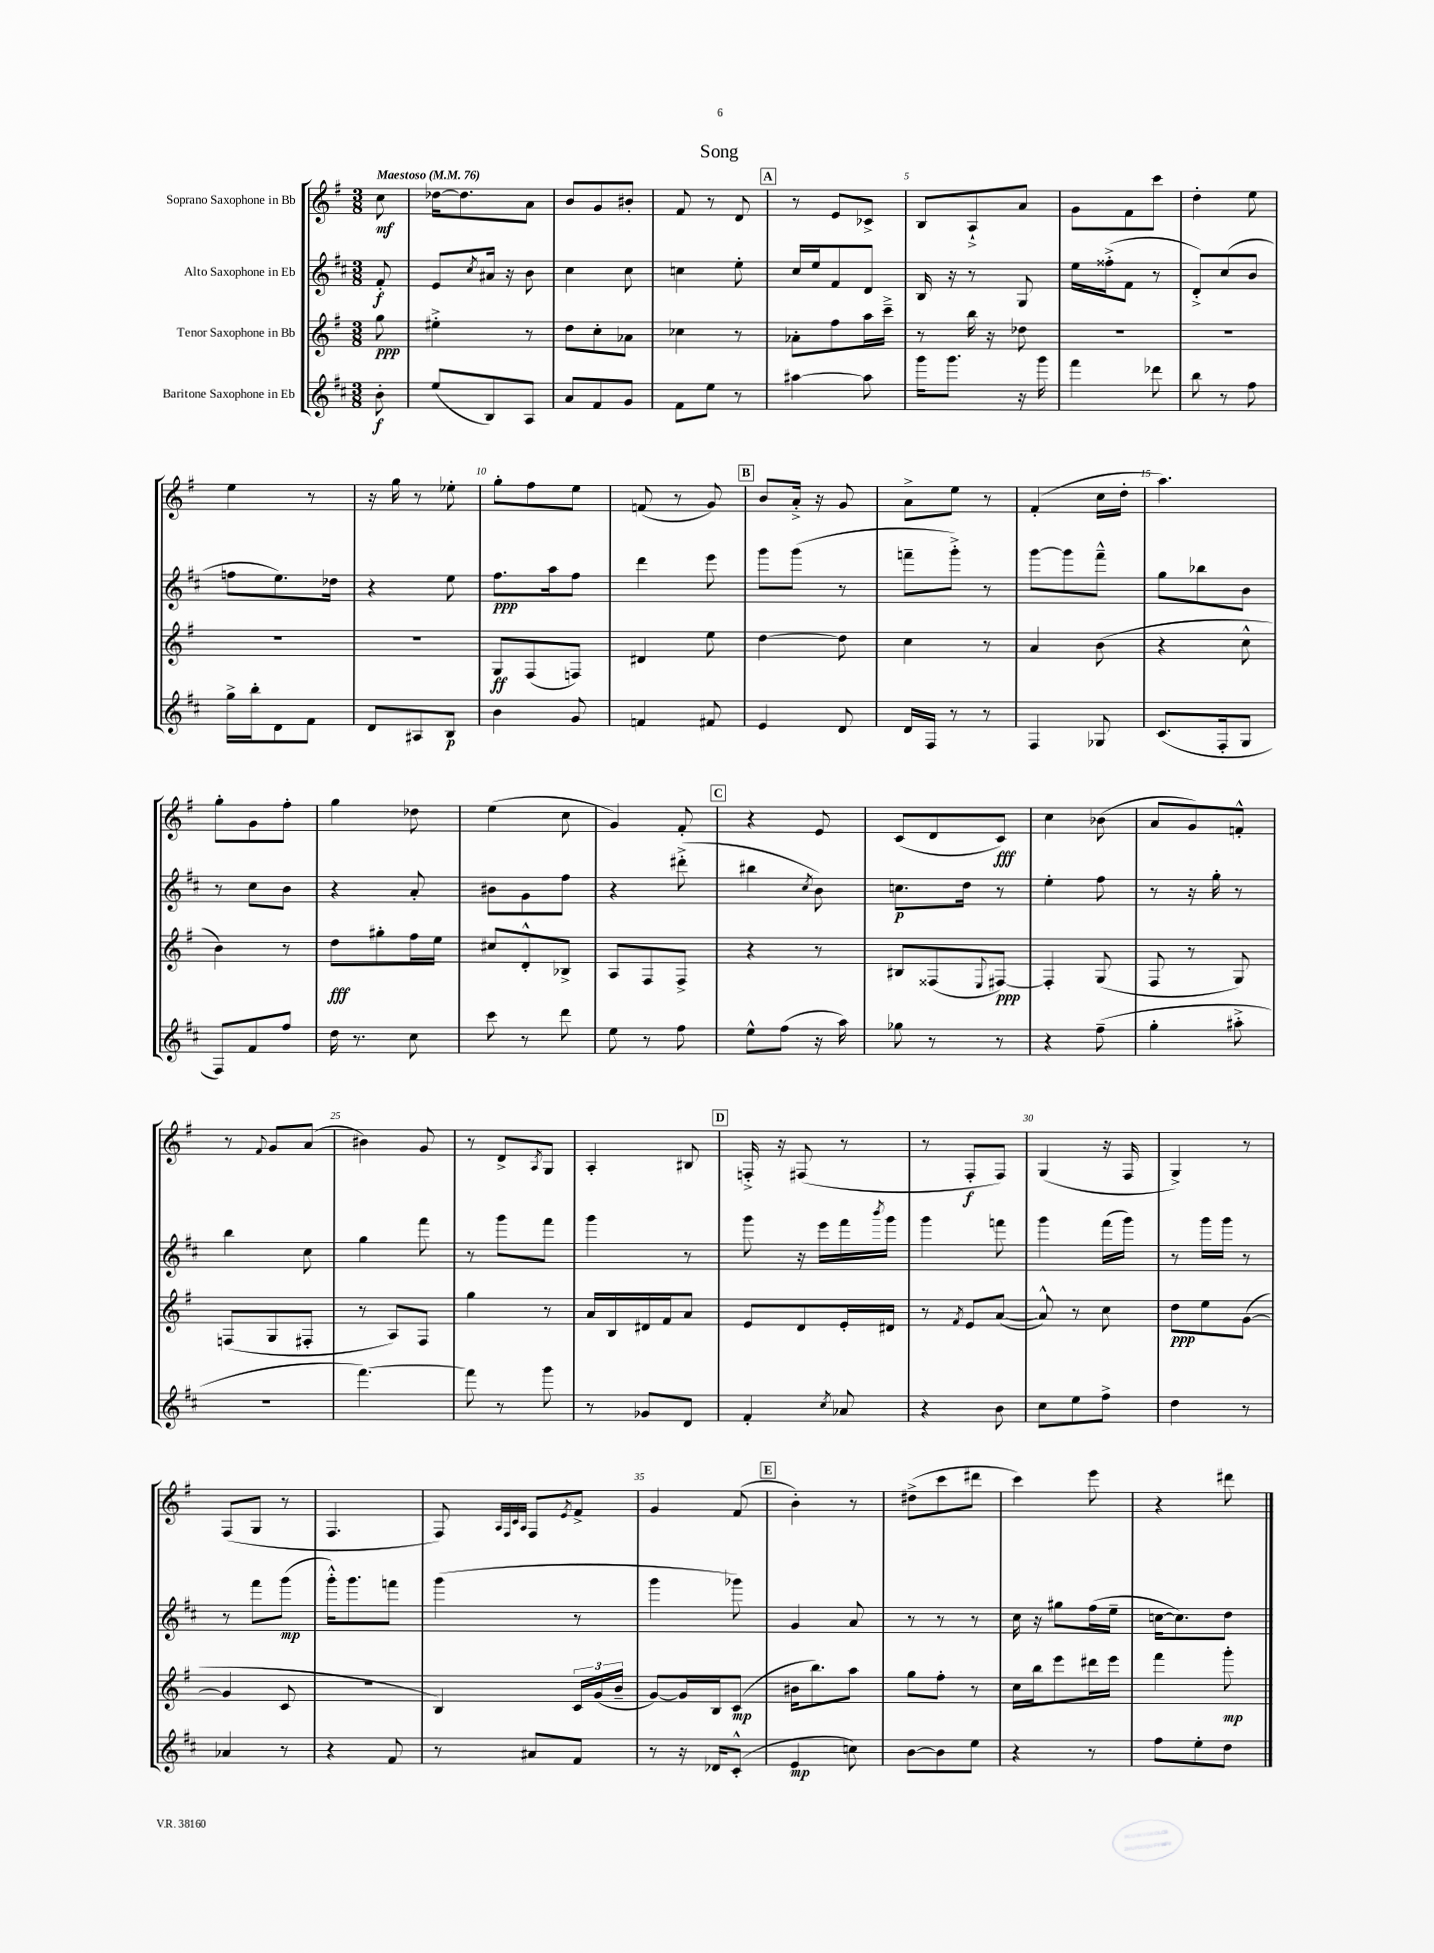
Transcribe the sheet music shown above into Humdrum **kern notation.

**kern	**dynam	**kern	**dynam	**kern	**dynam	**kern	**dynam
*part4	*part4	*part3	*part3	*part2	*part2	*part1	*part1
*staff4	*staff4	*staff3	*staff3	*staff2	*staff2	*staff1	*staff1
*I"Baritone Saxophone in Eb	*	*I"Tenor Saxophone in Bb	*	*I"Alto Saxophone in Eb	*	*I"Soprano Saxophone in Bb	*
*clefG2	*	*clefG2	*	*clefG2	*	*clefG2	*
*k[f#c#]	*	*k[f#]	*	*k[f#c#]	*	*k[f#]	*
*M3/8	*	*M3/8	*	*M3/8	*	*M3/8	*
*MM76	*	*MM76	*	*MM76	*	*MM76	*
=	=	=	=	=	=	=	=
!	!	!	!	!	!	!LO:TX:a:B:t=Maestoso	!
8b'\	f	8gg\	ppp	8f#'/	f	8cc\	mf
=1	=1	=1	=1	=1	=1	=1	=1
(8ee/L	.	4ee#X'^\	.	8e/L	.	[16dd-X\KL	.
.	.	.	.	.	.	8.dd-\]	.
.	.	.	.	8qcc#/	.	.	.
8B/)	.	.	.	16a#X/Jk	.	.	.
.	.	.	.	16r	.	.	.
8A/J	.	8r	.	8b\	.	8a\J	.
=2	=2	=2	=2	=2	=2	=2	=2
8a/L	.	8dd\L	.	4cc#\	.	8b/L	.
8f#/	.	8cc'\	.	.	.	8g/	.
8g/J	.	8a-X\J	.	8cc#\	.	8b#X'/J	.
=3	=3	=3	=3	=3	=3	=3	=3
8f#\L	.	4cc-X\	.	4ccn\	.	8f#/	.
8ee\J	.	.	.	.	.	8r	.
8r	.	8r	.	8ee'\	.	8d/	.
!!LO:REH:place=s1:t=A
=4	=4	=4	=4	=4	=4	=4	=4
[4aa#X\	.	8a-X'\L	.	16cc#/LL	.	8r	.
.	.	.	.	16ee/J	.	.	.
.	.	8ff#\	.	8f#/	.	8e/L	.
8aa#\]	.	16aa\L	.	8d/J	.	8c-X^/J	.
.	.	16ccc~^\JJ	.	.	.	.	.
=5	=5	=5	=5	=5	=5	=5	=5
16ggg\KL	.	8r	.	16B/	.	8B/L	.
8.ggg\J	.	.	.	16r	.	.	.
.	.	16bb\	.	8r	.	8A`^/	.
.	.	16r	.	.	.	.	.
16r	.	8dd-X\	.	8G/	.	8a/J	.
16ggg\	.	.	.	.	.	.	.
=6	=6	=6	=6	=6	=6	=6	=6
4fff#\	.	4.r	.	16ee\LL	.	8g\L	.
.	.	.	.	(16ff##X'^\J	.	.	.
.	.	.	.	8f#\J	.	8f#\	.
8ddd-X\	.	.	.	8r	.	8ccc\J	.
=7	=7	=7	=7	=7	=7	=7	=7
8bb\	.	4.r	.	8d'^/L)	.	4dd'\	.
8r	.	.	.	(8cc#/	.	.	.
8ff#\	.	.	.	8b/J	.	8ee\	.
!!LO:LB:g=z
=8	=8	=8	=8	=8	=8	=8	=8
16gg^\LL	.	4.r	.	8ffn\L	.	4ee\	.
16bb'\J	.	.	.	.	.	.	.
8d\	.	.	.	8.ee\)	.	.	.
8f#\J	.	.	.	.	.	8r	.
.	.	.	.	16dd-X\Jk	.	.	.
=9	=9	=9	=9	=9	=9	=9	=9
8d/L	.	4.r	.	4r	.	16r	.
.	.	.	.	.	.	16gg\	.
8A#X/	.	.	.	.	.	8r	.
8B/J	p	.	.	8ee\	.	8ee-X'\	.
=10	=10	=10	=10	=10	=10	=10	=10
4b\	.	8G/L	ff	8.ff#\L	ppp	8gg'\L	.
.	.	(8F#/	.	.	.	8ff#\	.
.	.	.	.	16aa\k	.	.	.
8g/	.	8Fn/J)	.	8ff#\J	.	8ee\J	.
=11	=11	=11	=11	=11	=11	=11	=11
4fn/	.	4d#X/	.	4ddd\	.	(8fn/	.
.	.	.	.	.	.	8r	.
8f#X/	.	8ee\	.	8eee\	.	8g/)	.
!!LO:REH:place=s1:t=B
=12	=12	=12	=12	=12	=12	=12	=12
4e/	.	[4dd\	.	8ggg\L	.	8b/L	.
.	.	.	.	(8ggg\J	.	16a'^/Jk	.
.	.	.	.	.	.	16r	.
8d/	.	8dd\]	.	8r	.	8g/	.
=13	=13	=13	=13	=13	=13	=13	=13
16d/LL	.	4cc\	.	8fffn~\L	.	8a^\L	.
16F#/JJ	.	.	.	.	.	.	.
8r	.	.	.	8ggg'^\J)	.	8ee\J	.
8r	.	8r	.	8r	.	8r	.
=14	=14	=14	=14	=14	=14	=14	=14
4F#/	.	4a/	.	[8ggg\L	.	(4f#'/	.
.	.	.	.	8ggg\]	.	.	.
8G-X/	.	(8b\	.	8fff#~^^\J	.	16cc\LL	.
.	.	.	.	.	.	16dd'\JJ	.
=15	=15	=15	=15	=15	=15	=15	=15
(8.c#/L	.	4r	.	8gg\L	.	4.aa\)	.
.	.	.	.	8bb-X\	.	.	.
16F#'/k	.	.	.	.	.	.	.
8G/J	.	8cc^^\	.	8b\J	.	.	.
!!LO:LB:g=z
=16	=16	=16	=16	=16	=16	=16	=16
8F#/L)	.	4b\)	.	8r	.	8gg'\L	.
8f#/	.	.	.	8cc#\L	.	8g\	.
8ff#/J	.	8r	.	8b\J	.	8ff#'\J	.
=17	=17	=17	=17	=17	=17	=17	=17
16dd\	.	8dd\L	fff	4r	.	4gg\	.
8.r	.	.	.	.	.	.	.
.	.	8gg#X'\	.	.	.	.	.
8cc#\	.	16ff#\L	.	8a'/	.	8dd-X\	.
.	.	16ee\JJ	.	.	.	.	.
=18	=18	=18	=18	=18	=18	=18	=18
8ccc#\	.	8cc#X/L	.	8b#X\L	.	(4ee\	.
8r	.	8d'^^/	.	8g\	.	.	.
8ddd\	.	8B-X^/J	.	8ff#\J	.	8cc\	.
=19	=19	=19	=19	=19	=19	=19	=19
8ee\	.	8A/L	.	4r	.	4g/)	.
8r	.	8F#/	.	.	.	.	.
8ff#\	.	8F#^/J	.	(8ddd#X'^\	.	8f#'/	.
!!LO:REH:place=s1:t=C
=20	=20	=20	=20	=20	=20	=20	=20
8ee^^\L	.	4r	.	4bb#X\	.	4r	.
(8ff#\J	.	.	.	.	.	.	.
.	.	.	.	8qcc#/	.	.	.
16r	.	8r	.	8b\)	.	8e/	.
16aa\)	.	.	.	.	.	.	.
=21	=21	=21	=21	=21	=21	=21	=21
8gg-X\	.	8B#X/L	.	8.ccn\L	p	(8c/L	.
8r	.	(8F##X/	.	.	.	8d/	.
.	.	.	.	16dd\Jk	.	.	.
.	.	8qqE/	.	.	.	.	.
8r	.	[8F#X/J)	ppp	8r	.	8c/J)	fff
=22	=22	=22	=22	=22	=22	=22	=22
4r	.	4F#'/]	.	4ee'\	.	4cc\	.
(8ff#~\	.	(8G/	.	8ff#\	.	(8b-X\	.
=23	=23	=23	=23	=23	=23	=23	=23
4gg'\	.	8F#/	.	8r	.	8a/L	.
.	.	8r	.	16r	.	8g/)	.
.	.	.	.	16gg'\	.	.	.
8aa#X'^\	.	8G/)	.	8r	.	8fn'^^/J	.
!!LO:LB:g=z
=24	=24	=24	=24	=24	=24	=24	=24
4.r	.	(8Fn/L	.	4bb\	.	8r	.
.	.	.	.	.	.	8qqf#/	.
.	.	8G/	.	.	.	8g/L	.
.	.	8F#X'/J	.	8cc#\	.	(8a/J	.
=25	=25	=25	=25	=25	=25	=25	=25
[4.fff#\)	.	8r	.	4gg\	.	4b#X\)	.
.	.	8A/L)	.	.	.	.	.
.	.	8F#/J	.	8fff#\	.	8g/	.
=26	=26	=26	=26	=26	=26	=26	=26
8fff#\]	.	4gg\	.	8r	.	8r	.
8r	.	.	.	8ggg\L	.	8d^/L	.
.	.	.	.	.	.	8qA/	.
8ggg\	.	8r	.	8fff#\J	.	8G/J	.
=27	=27	=27	=27	=27	=27	=27	=27
8r	.	16a/LL	.	4ggg\	.	4A'/	.
.	.	16B/	.	.	.	.	.
8g-X/L	.	16d#X/	.	.	.	.	.
.	.	16f#/J	.	.	.	.	.
8d/J	.	8a/J	.	8r	.	8B#X/	.
!!LO:REH:place=s1:t=D
=28	=28	=28	=28	=28	=28	=28	=28
4f#'/	.	8e/L	.	8ggg\	.	16Fn'^/	.
.	.	.	.	.	.	16r	.
.	.	8d/	.	16r	.	(8F#X/	.
.	.	.	.	16eee\LL	.	.	.
8qcc#/	.	.	.	.	.	.	.
8a-X/	.	16e'/L	.	16fff#\	.	8r	.
.	.	.	.	8qbbb/	.	.	.
.	.	16d#X/JJ	.	16ggg\JJ	.	.	.
=29	=29	=29	=29	=29	=29	=29	=29
4r	.	8r	.	4ggg\	.	8r	.
.	.	8qf#/	.	.	.	.	.
.	.	8e/L	.	.	.	8F#'/L	f
8b\	.	([8a/J	.	8fffn\	.	8F#/J)	.
=30	=30	=30	=30	=30	=30	=30	=30
8cc#\L	.	8a^^/])	.	4ggg\	.	(4G/	.
8ee\	.	8r	.	.	.	.	.
8ff#^\J	.	8cc\	.	(16fff#\LL	.	16r	.
.	.	.	.	16ggg\JJ)	.	16F#/	.
=31	=31	=31	=31	=31	=31	=31	=31
4dd\	.	8dd\L	ppp	8r	.	4G^/)	.
.	.	8ee\	.	16ggg\LL	.	.	.
.	.	.	.	16ggg\JJ	.	.	.
8r	.	([8g\J	.	8r	.	8r	.
!!LO:LB:g=z
=32	=32	=32	=32	=32	=32	=32	=32
4a-X/	.	4g/]	.	8r	.	(8F#/L	.
.	.	.	.	8fff#\L	.	8G/J	.
8r	.	8c/	.	(8ggg\J	mp	8r	.
=33	=33	=33	=33	=33	=33	=33	=33
4r	.	4.r	.	16ggg'^^\KL)	.	4.F#/	.
.	.	.	.	8.ggg\	.	.	.
8f#/	.	.	.	8fffn\J	.	.	.
=34	=34	=34	=34	=34	=34	=34	=34
8r	.	4B/)	.	(4ggg\	.	8F#/)	.
.	.	.	.	.	.	32qqA/LLL	.
.	.	.	.	.	.	32qqF#/	.
.	.	.	.	.	.	32qqc/	.
.	.	.	.	.	.	32qqA/JJJ	.
8a#X/L	.	.	.	.	.	8F#/L	.
.	.	.	.	.	.	8qe/	.
8f#/J	.	24c/LL	.	8r	.	8f#^/J	.
.	.	(24g/	.	.	.	.	.
.	.	24b~/JJ	.	.	.	.	.
=35	=35	=35	=35	=35	=35	=35	=35
8r	.	[8g/L)	.	4ggg\	.	4g/	.
16r	.	16g/L]	.	.	.	.	.
16d-X/KL	.	16B/J	.	.	.	.	.
(8c#'^^/J	.	(8c/J	mp	8ggg-X\)	.	(8f#/	.
!!LO:REH:place=s1:t=E
=36	=36	=36	=36	=36	=36	=36	=36
4e/	mp	16b#X\KL	.	4g/	.	4b'\)	.
.	.	8.bb\)	.	.	.	.	.
8ccn\)	.	8aa\J	.	8a/	.	8r	.
=37	=37	=37	=37	=37	=37	=37	=37
[8b\L	.	8gg\L	.	8r	.	(8dd#X^\L	.
8b\]	.	8ff#'\J	.	8r	.	8ccc\	.
8ee\J	.	8r	.	8r	.	8ddd#X\J	.
=38	=38	=38	=38	=38	=38	=38	=38
4r	.	16cc\LL	.	16cc#\	.	4ccc\)	.
.	.	16bb\J	.	16r	.	.	.
.	.	8eee\	.	8gg#X\L	.	.	.
8r	.	16ddd#X\L	.	(16ff#\L	.	8eee\	.
.	.	16eee\JJ	.	16ee~\JJ	.	.	.
=39	=39	=39	=39	=39	=39	=39	=39
8ff#\L	.	4fff#\	.	[16ccn\KL	.	4r	.
.	.	.	.	8.cc\])	.	.	.
8ee'\	.	.	.	.	.	.	.
8dd\J	.	8ggg'\	mp	8dd\J	.	8ddd#X\	.
==	==	==	==	==	==	==	==
*-	*-	*-	*-	*-	*-	*-	*-
